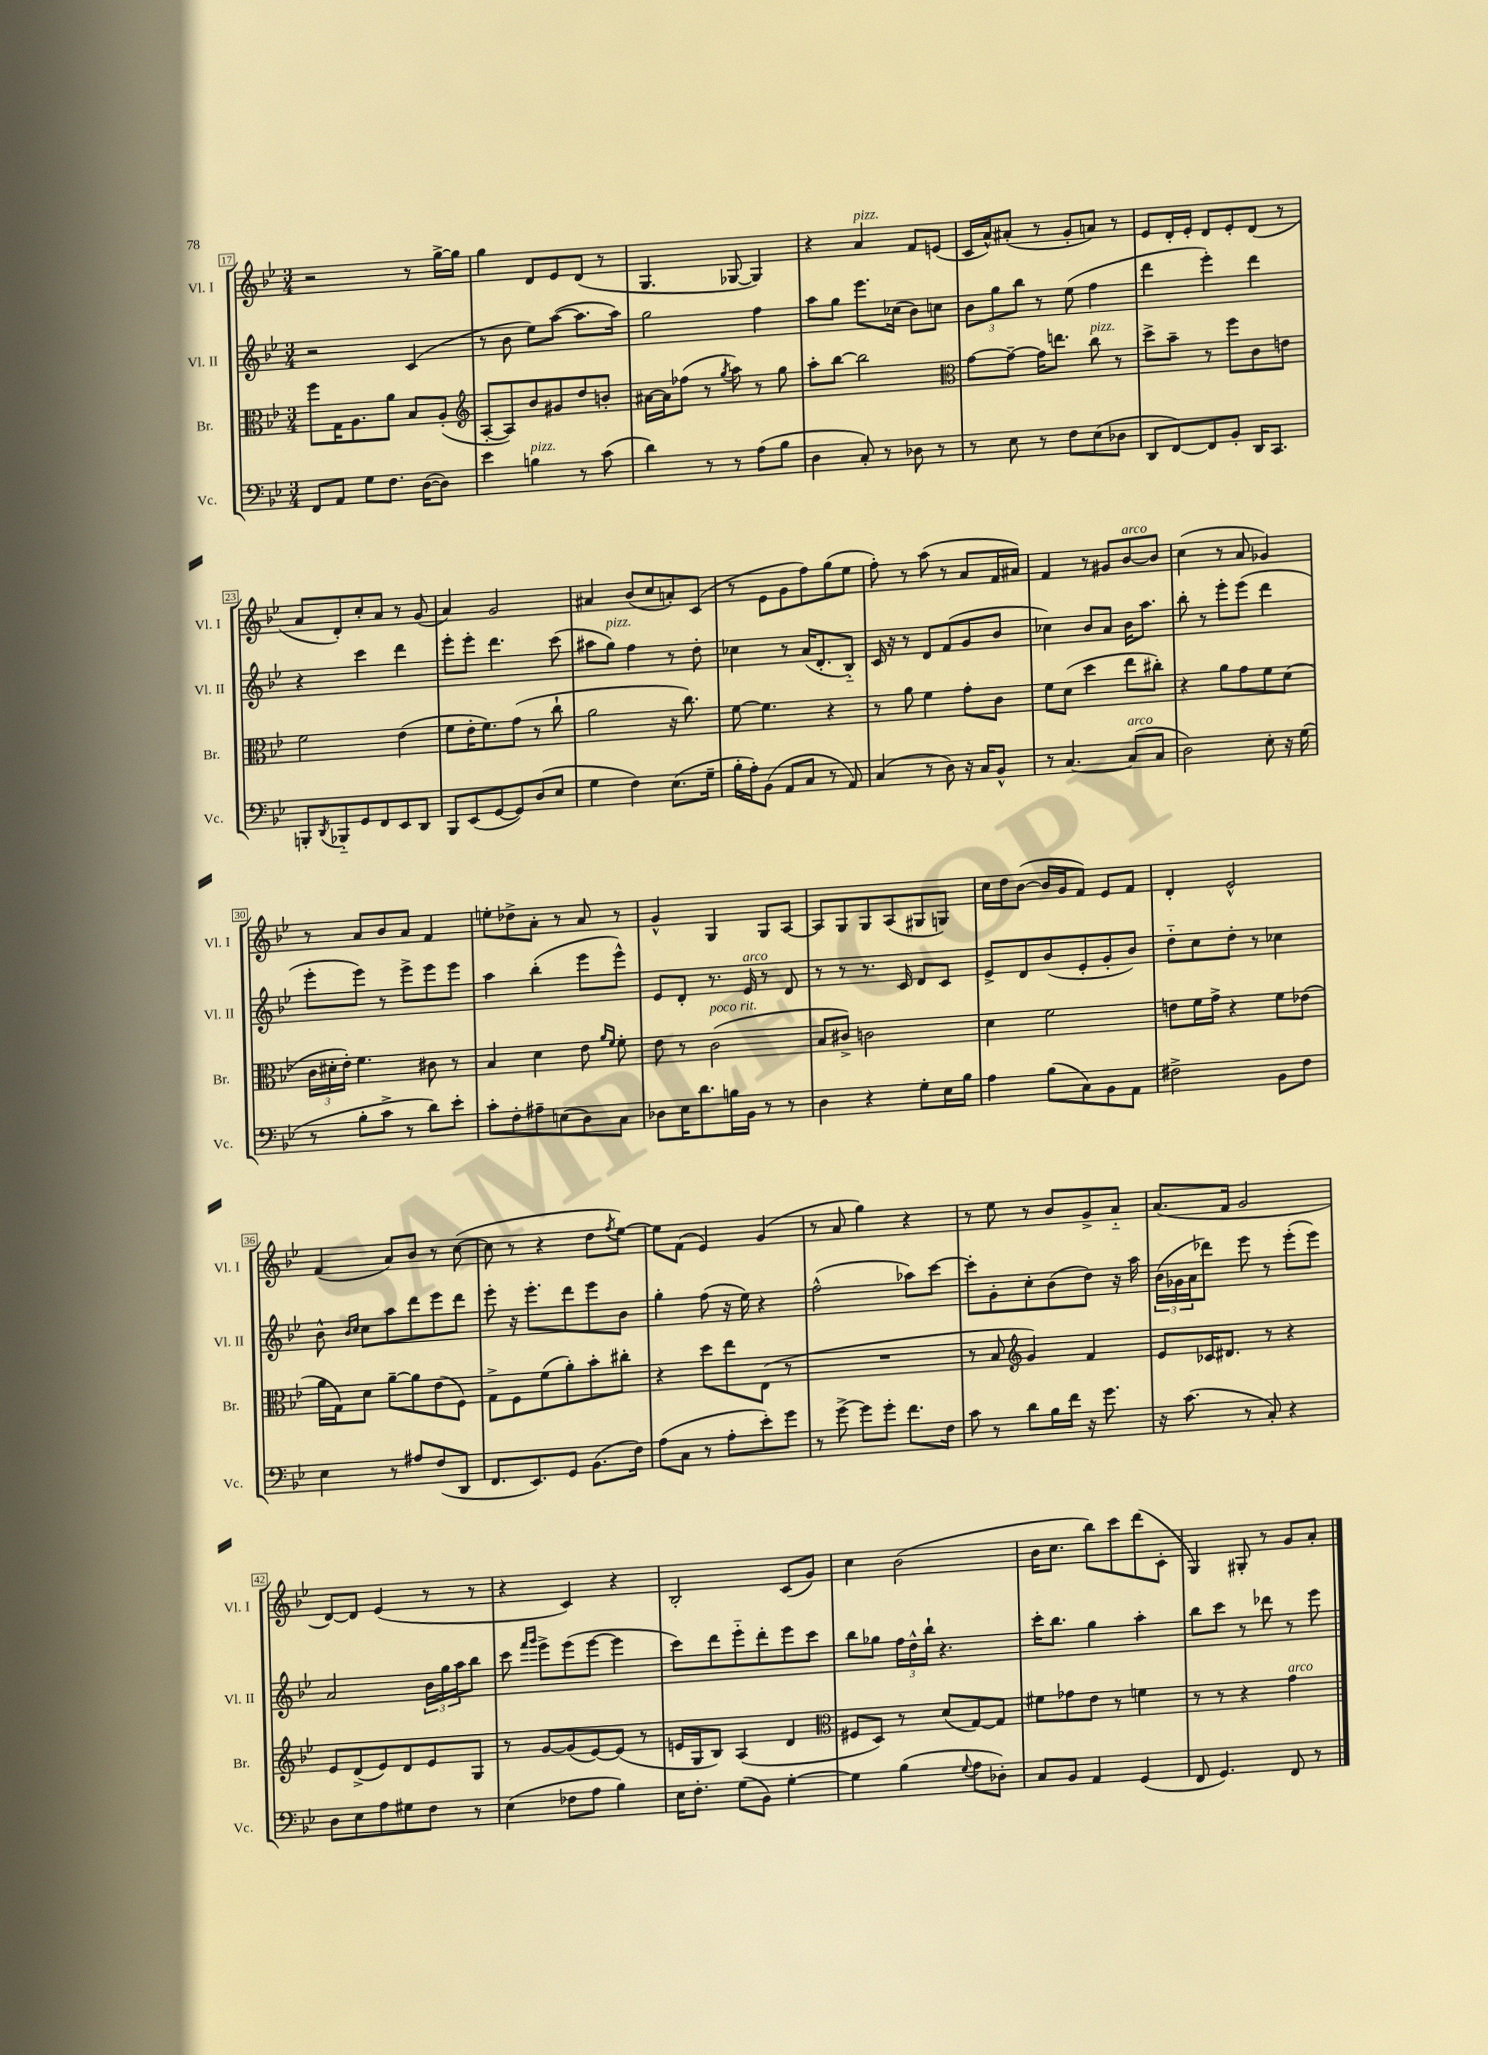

**kern	**kern	**kern	**kern
*part4	*part3	*part2	*part1
*staff4	*staff3	*staff2	*staff1
*I"Vc.	*I"Br.	*I"Vl. II	*I"Vl. I
*I'Vc.	*I'Br.	*I'Vl. II	*I'Vl. I
*clefF4	*clefC3	*clefG2	*clefG2
*k[b-e-]	*k[b-e-]	*k[b-e-]	*k[b-e-]
*M3/4	*M3/4	*M3/4	*M3/4
=17	=17	=17	=17
8FF/L	8ff\L	2r	2r
8AA/J	16G\K	.	.
.	8.A\	.	.
8G\L	.	.	.
8.F\J	8a\J	.	.
.	8B-/L	(4c/	8r
([16D\KL	.	.	.
8D\J])	(8A'/J	.	[16gg^\LL
.	.	.	16gg\JJ]
=18	=18	=18	=18
*	*clefG2	*	*
4e-\	[8A'/L	8r	4gg\
.	8A/])	8b-\	.
!LO:TX:a:i:t=pizz.	!	!	!
4Bn\	8b-/	8ee-\L)	8d/L
.	8g#X/	([8aa\J	8e-/
8r	8dd/	8.aa\L]	(8d/J
(8c\	8bn'/J	.	8r
.	.	16aa\Jk)	.
=19	=19	=19	=19
4d\)	[16a#X\LL	2gg\	4.G/
.	16a#\J]	.	.
.	(8ff-X\J	.	.
8r	8r	.	.
.	8qgg/	.	.
8r	8aa\)	.	[8G-X/
(8A\L	8r	4ff\	4G-/])
8B-\J	8gg\	.	.
=20	=20	=20	=20
4D\	8aa'\L	8aa\L	4r
.	[8bb-\J	8gg\J	.
!	!	!	!LO:TX:a:i:t=pizz.
8C'/)	2bb-\]	8.eee-\L	4a/
8r	.	.	.
.	.	(16cc-X\Jk	.
8D-X\	.	8b-\L)	8f/L
8r	.	8ccn\J	(8en/J
=21	=21	=21	=21
*	*clefC3	*	*
8r	[8g\L	12b-\L	16c/LL
.	.	.	16a^^/J)
.	.	12gg\	.
8E-\	8g~\J_	.	(8a#X'/J
.	.	12bb-\J	.
8r	16g\KL]	8r	8r
.	8.een\J	.	.
8F\L	.	(8ee-\	8g'/L
!	!LO:TX:a:i:t=pizz.	!	!
(8E-\	8cc\	4ff\	8an/J)
8D-X\J	8r	.	8r
=22	=22	=22	=22
8DD/L	8dd^\L	4ddd\	8e-/L
[8FF/)	8b-~\J	.	16d'/L
.	.	.	16e-'/JJ
8FF/]	8r	4eee-'\)	8d/L
8BB-'/J	8ff\L	.	8e-'/
16DD/KL	8c\	4ddd\	(8d/J
8.CC/J	.	.	.
.	8en\J	.	8r
!!LO:LB:g=z
=23	=23	=23	=23
8BBBn'/L	2f\	4r	8a/L
8qDD/	.	.	.
8BBB-X/	.	.	8d'/)
8GG/	.	4ccc\	8cc'/
8FF/	.	.	8a/J
8EE-/	(4e-\	4ddd\	8r
8DD/J	.	.	(8g/
=24	=24	=24	=24
8BBB-/L	8f\L	8eee-'\L	4a/)
(8EE-/	16e-'\K	8eee-'\J	.
.	8.f\)	.	.
[8GG/	.	4.ddd\	2g/
8GG/])	(8g\J	.	.
(8D/	8r	.	.
8E-/J	8cc`\	(8ccc\	.
=25	=25	=25	=25
4G\	2a\	8aa#X\L	4a#X/
!	!	!LO:TX:a:i:t=pizz.	!
.	.	8gg\J)	.
4F\)	.	4ff\	(8b-/L
.	.	.	8cc/
(8.E-\L	16r	8r	8an'/)
.	8.cc\)	.	.
.	.	8dd'\	(8c/J
16G~\Jk	.	.	.
=26	=26	=26	=26
16B-'\LL	[8f\	4cc-X\	8r
16A'\J)	.	.	.
(8BB-\J	4.f\]	.	8e-\L
8AA/L	.	8r	8g\
8C/J	.	(16a/KL	8ff\)
.	.	8.d'/	.
8r	4r	.	(8gg\
8AA/)	.	8B-/J)	8ee-\J
=27	=27	=27	=27
(4C/	8r	16c/	8ff'\)
.	.	16r	.
.	8a\	8r	8r
8r	4f\	8d/L	(8aa\
8D\)	.	(8f/	8r
16r	8g'\L	8g/	8a/L
16C/KL	.	.	.
8BB-^^/J	8c\J	8b-/J	16f/L
.	.	.	16a#X/JJ)
=28	=28	=28	=28
8r	8f\L	4cc-X\)	4f/
[4.C/	(8d\J	.	.
.	4dd\	8b-/L	8r
.	.	8a/J	8g#X/L
!	!	!	!LO:TX:a:i:t=arco
!LO:TX:a:i:t=arco	!	!	!
(8C/L]	8ee-\L	16b-\KL	[8b-/
.	.	8.aa\J	.
8C/J	8cc#X'\J)	.	8b-/J]
=29	=29	=29	=29
2D\)	4r	8bb-'\	(4cc\
.	.	8r	.
.	8a\L	8eee-'\L	8r
.	8g\	(8eee-\J	8a/
8E-'\	8f\	4ddd\	4g-X/)
16r	(8d\J	.	.
(16G\	.	.	.
!!LO:LB:g=z
=30	=30	=30	=30
8r	24c\LL	8eee-'\L	8r
.	24d#X'\	.	.
.	24e-'\JJ)	.	.
8B-'\L	4.f\	8eee-\J)	8a/L
8c^\J	.	8r	8b-/
8r	.	8eee-^\L	8a/J
8d\L)	8c#X\	8eee-\	4f/
8e-'\J	8r	8eee-\J	.
=31	=31	=31	=31
8c'\L	4B-/	4aa\	8een'\L
8F'\	.	.	8dd-X^\
8A#X~\	4d\	(4bb-'\	8a'\J
(8En\	.	.	8r
8D\)	8e-\	8eee-\L	8a/
.	16qqa/LL	.	.
.	16qqf/JJ	.	.
8C\J	8f'\	8eee-^^\J)	8r
=32	=32	=32	=32
8D-X\L	8e-\	8e-/L	4g^^/
16E-\K	8r	8d'/J	.
8.d\	.	.	.
!	!LO:TX:a:i:t=poco rit.	!	!
.	(2c\	8.r	4G/
16Bn\L	.	.	.
!	!	!LO:TX:a:i:t=arco	!
16BB-\JJ	.	16e-/	.
8r	.	8r	8G/L
8r	.	8d/	[8A/J
=33	=33	=33	=33
4D\	8B-/L	8r	8A/L]
.	8c#X^/J)	8r	8G/
4r	2cn\	8.r	8G/
.	.	.	(8A/
.	.	16c/	.
8G'\L	.	8d/L	8G#X/
16E-\L	.	8c/J	8Gn/J)
16B-\JJ	.	.	.
=34	=34	=34	=34
4A\	4d\	8e-^/L	16cc\LL
.	.	.	16dd\J
.	.	8d/	([8b-\J
(8B-\L	2f\	(8b-/	16b-/LL]
.	.	.	16g/J
8C\)	.	8e-'/	8f/J)
8BB-\	.	8g'/	8e-/L
8AA\J	.	8b-/J)	8f/J
=35	=35	=35	=35
2F#X^\	8en\L	8dd\L	4d'/
.	16f\L	8cc\	.
.	16g^\JJ	.	.
.	4r	8dd'\J	2e-^^/
.	.	8r	.
8BB-\L	8f\L	4cc-X\	.
8F#\J	(8e-X\J	.	.
!!LO:LB:g=z
=36	=36	=36	=36
4E-\	16a\LL	8b-^^\	(4f/
.	16G\J)	.	.
.	.	16qqb-/LL	.
.	.	16qqcc/JJ	.
.	8d\J	8cc\L	.
8r	[8a~\L	8aa\	8a/L)
8A#X/L	8a\]	8ddd\	8b-/J
(8F/	(8e-\	8eee-\	8r
8DD/J	8F\J)	8ddd\J	([8cc\
=37	=37	=37	=37
8.FF/L	8G^\L	8eee-'\	8cc\]
.	8F\	16r	8r
8.EE-/)	.	8.eee-'\L	.
.	(8f\	.	4r
8GG/J	8a'\)	8ddd\	.
(8.BB-\L	8b-'\	8eee-\	8dd\L
.	.	.	8qff/
.	8cc#X'\J	8b-\J	[8ee-\J)
16F\Jk)	.	.	.
=38	=38	=38	=38
(8A\L	4r	4gg'\	8ee-\L]
8C\J	.	.	(8f\J
8r	8dd\L	(8ff\	4e-/)
8A'\L	8ee-\	16r	.
.	.	16ee-\)	.
8e-'\)	(8E-\J	4r	(4g/
8g\J	8r	.	.
=39	=39	=39	=39
8r	2.r	(2ff^^\	8r
[8g^\	.	.	8a/
8g\L]	.	.	4gg\)
8g'\J	.	.	.
8.f\L	.	8aa-X\L)	4r
.	.	[8ccc\J	.
16F\Jk	.	.	.
=40	=40	=40	=40
8c\	8r	8ccc'\L]	8r
8r	8B-/	8g'\	8ee-\
*	*clefG2	*	*
8d\L	4g/)	8cc'\	8r
16B-\L	.	(8b-\	8b-/L
16f\JJ	.	.	.
16r	4f/	8dd\J)	8g^/
8.g\	.	.	.
.	.	16r	8a/J
.	.	16aa\	.
=41	=41	=41	=41
16r	8e-/L	(24b-\LL	(8.a/L
.	.	24g-X\	.
(8.c\	.	.	.
.	.	24a\J	.
.	16c-X/K	8ddd-X\J)	.
.	8.d#X/J	.	16f/Jk
8r	.	8eee-\	2g/
8C'/)	8r	8r	.
4r	4r	(8eee-'\L	.
.	.	8eee-\J)	.
!!LO:LB:g=z
=42	=42	=42	=42
8D\L	8e-/L	2a/	[8d/L)
8E-\	(8d^/	.	8d/J]
8A\	8e-/)	.	(4e-/
8G#X\	8d/	.	.
8F\J	8e-/	24b-\LL	8r
.	.	24gg\	.
.	.	24aa\J	.
8r	8G/J	8bb-\J	8r
=43	=43	=43	=43
(4E-\	8r	8ccc\	4r
.	.	16qqfff/LL	.
.	.	16qqggg/JJ	.
.	[8g/L	8eee-^\L	.
8F-X\L	(8g/]	(8eee-\	4c/)
8A\J	[8e-/)	[8eee-\J	.
4B-\)	(8e-/J]	4eee-\]	4r
.	8r	.	.
=44	=44	=44	=44
16E-\KL	16en/LL	8ccc\L)	2B-'/
8.F'\J	16G/J	.	.
.	8B-/J)	8ddd\	.
(8G\L	(4A/	8eee-\	.
8BB-\J)	.	8ddd'\	.
[4G'\	4d/	8eee-\	(8c/L
.	.	8ccc\J	8g/J)
=45	=45	=45	=45
*	*clefC3	*	*
4G\]	8F#X/L	8bb-\L	4cc\
.	8D/J)	8gg-X\J	.
(4B-\	8r	24ff\LL	(2b-\
.	.	24dd^^\	.
.	.	24bb-`\JJ	.
.	(8d/L	4.r	.
8qqG/	.	.	.
8A\L	[8G/)	.	.
8D-X'\J)	8G/J]	.	.
=46	=46	=46	=46
8C/L	8f#X\L	16ccc'\KL	16b-\KL
.	.	8.bb-\J	8.cc\J
8BB-/J	8g-X\	.	.
4AA/	8e-\J	4gg\	8bb-\L)
.	8r	.	8ccc\
(4GG/	4fn\	4aa'\	(8ddd\
.	.	.	8c'\J
=47	=47	=47	=47
8FF/	8r	8bb-\L	4G/)
4.GG/)	8r	8ccc\J	.
.	4r	8r	8G#X'/
.	.	8ddd-X\	8r
!	!LO:TX:a:i:t=arco	!	!
8FF/	4g\	8r	8g/L
8r	.	8eee-\	8a'/J
==	==	==	==
*-	*-	*-	*-
